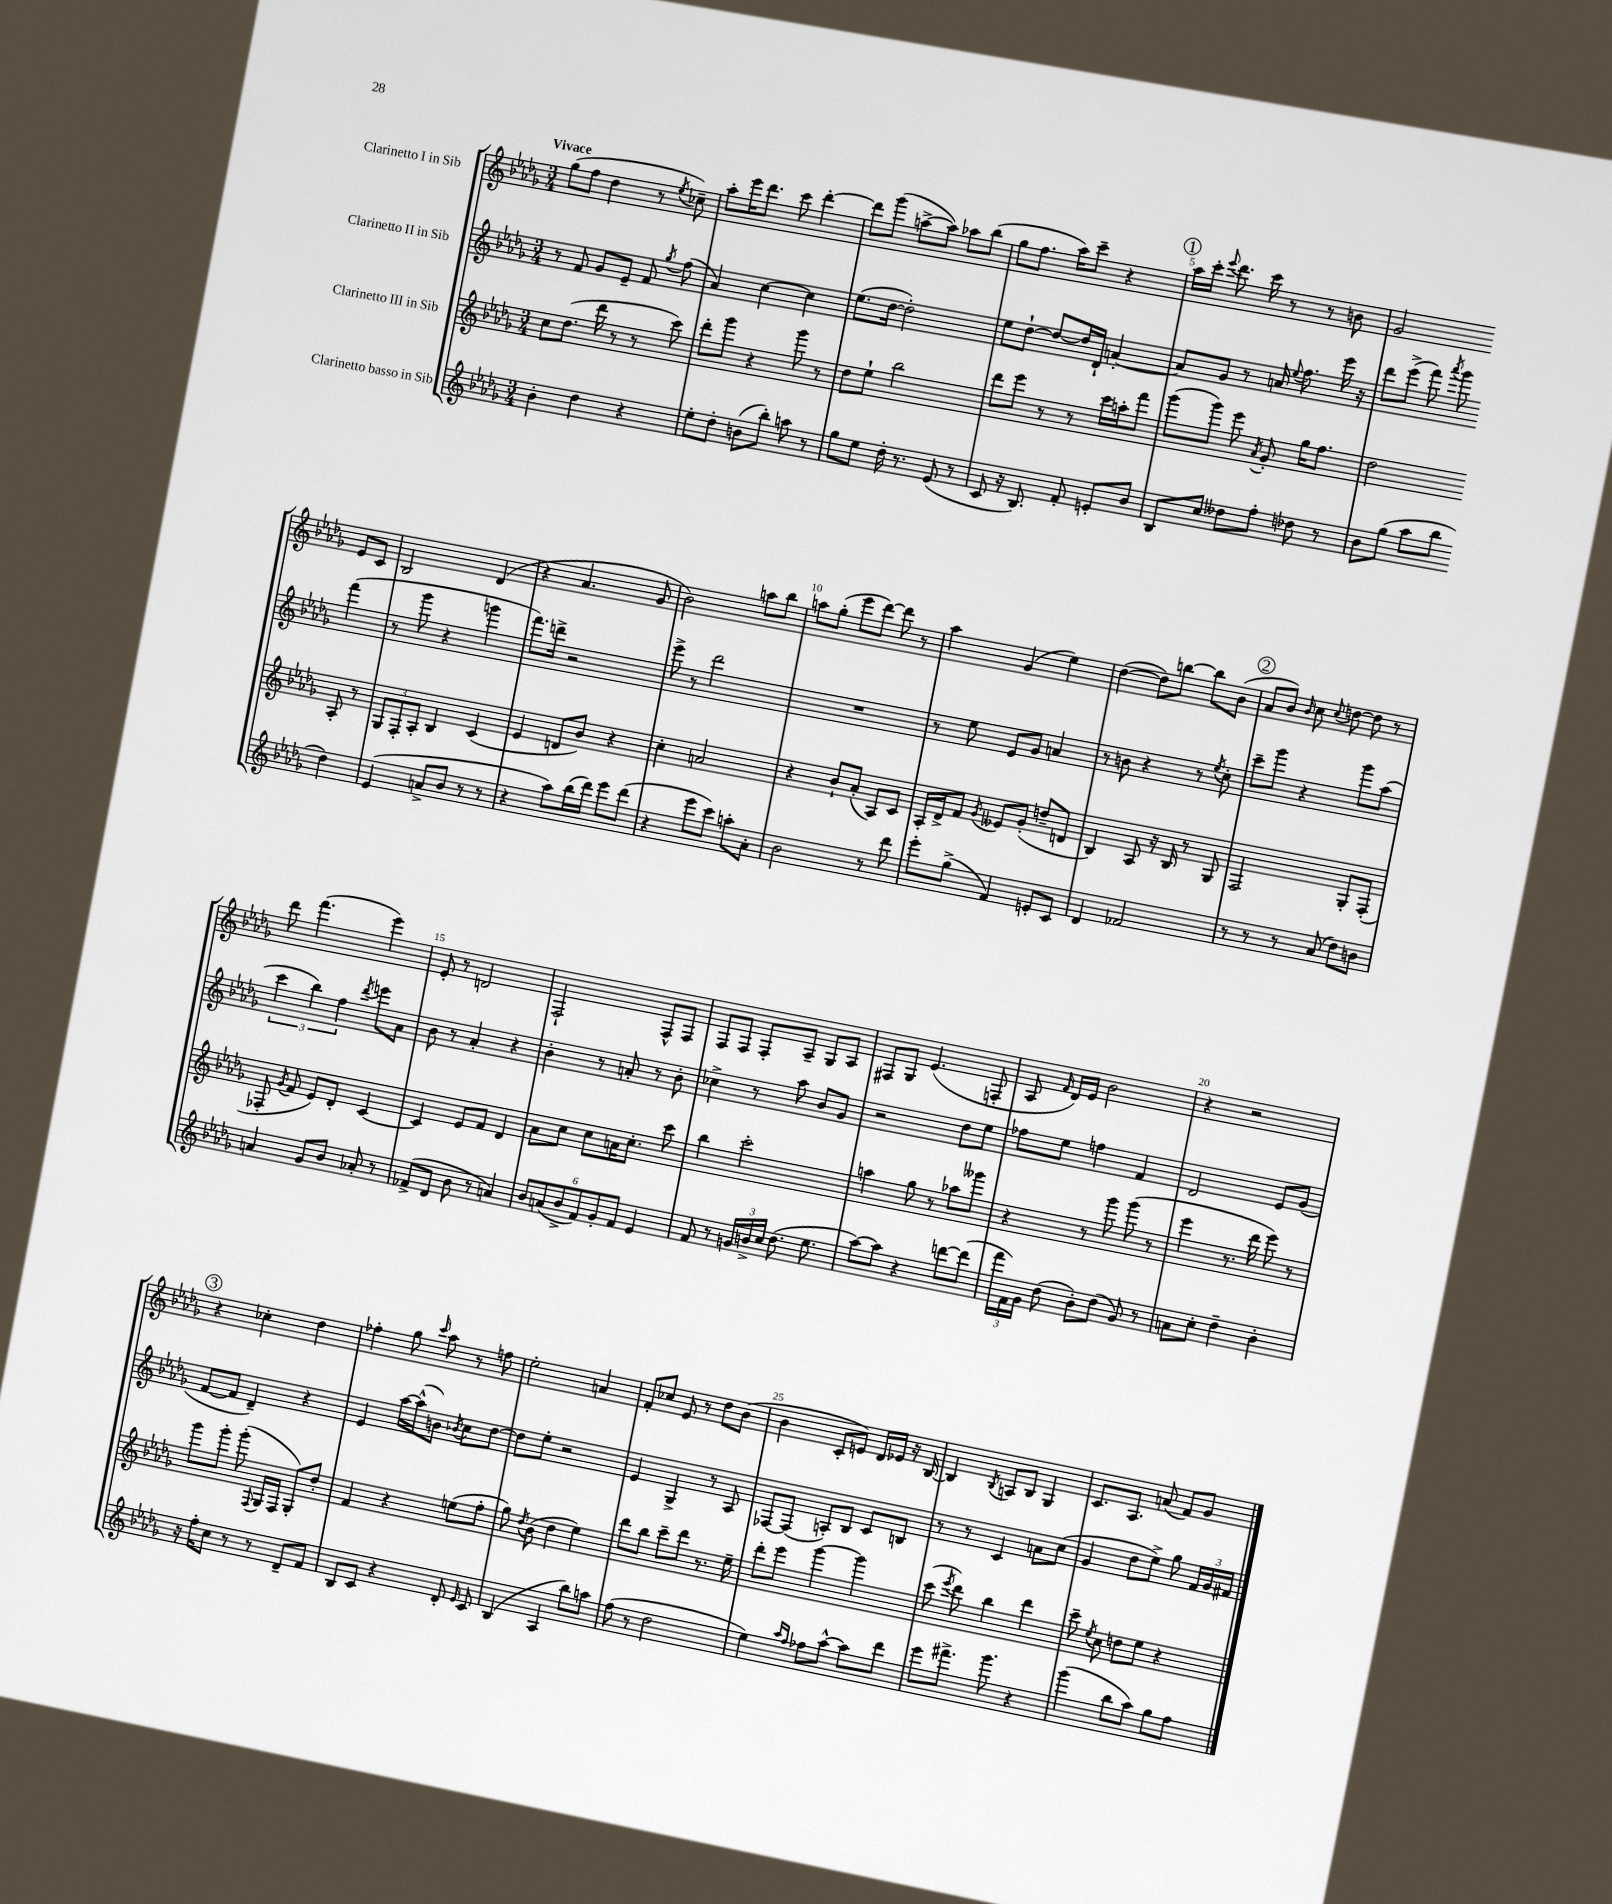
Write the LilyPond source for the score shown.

<<
\new StaffGroup <<
\new Staff = "s0" \with { instrumentName = "Clarinetto I in Sib" } {
    \clef treble \key des \major \numericTimeSignature \time 3/4 \tempo "Vivace"
    \autoBeamOff ges''8[( f''8] des''4 r8 \acciaccatura { ees''8 } ces''8--) |
    aes''8[-. ees'''16 des'''8.] c'''8 des'''4~-. |
    des'''8[ ges'''8]( a''8[~-> a''8]) aes''8[ bes''8]( |
    ges''8[ f''8.] aes''16[) c'''8]-- r4 |
    \mark \markup { \circle "1" } aes''16[ c'''16]-. \appoggiatura { ees'''8 } des'''8. c'''16 r8 r8 b'8 |
    ges'2 ees'8[ c'8] |
    bes2 des'4( |
    r4 aes'4. ges'8 |
    bes'2) a''8[ bes''8] |
    a''8[ ges''8]-.( ees'''8[ des'''8]~) des'''8 r8 |
    aes''4 ges'4( ees''4) |
    des''4~( des''8[) b''8]~ b''8[ bes'8]( |
    \mark \markup { \circle "2" } aes'8[ bes'8]) \grace { bes'16 } c''8 \appoggiatura { c''8 } d''8~ d''8 r8 |
    des'''8 f'''4.( ees'''4) |
    ees'8-. r8 d'2 |
    f2-! f8[-^ f8] |
    f8[ f8] f8[-. aes8]-- ges8[ aes8] |
    fis8[ ges8] ees'4.( f8-. |
    aes8 \grace { f'16 } des'16[) ees'16] bes'2 |
    r4 r2 |
    \mark \markup { \circle "3" } r4 ces''4-. des''4 |
    fes''4-. ges''8 \grace { c'''16 } aes''8 r8 f''8 |
    ees''2-. a'4 |
    f'8[-. ces''8] ees'8 r8 des''8[ bes'8]( |
    bes'4 c'8[-. e'8]) des'16[ ees'16] r16 bes16~ |
    bes4 \acciaccatura { bes8 } a8[ bes8] ges4 |
    c'8.[ aes8.] a'8( f'8[) ges'8] \bar "|." |
}
\new Staff = "s1" \with { instrumentName = "Clarinetto II in Sib" } {
    \clef treble \key des \major \numericTimeSignature \time 3/4
    \autoBeamOff r8 f'8 ges'8[ ees'8]-- f'8 \acciaccatura { ges''8 } f''8( |
    aes'4) c''4~ c''4 |
    ees''8.[( des''16]~ des''2-.) |
    ees''8[ des''8]~-! des''8[~ des''16 des'16]-! a'4~-. |
    \mark \markup { \circle "1" } a'8[ ges'8] r8 a'16 \appoggiatura { ees''8 } f''8. ees'''16 r16 |
    des'''8[ ees'''8]->( f'''8) \acciaccatura { aes'''8 } ges'''8 f'''4( |
    r8 ges'''8 r4 g'''4 |
    f'''8.[) d'''16]-> r2 |
    ees'''8-> r8 des'''2 |
    R2. |
    r8 ees''8 ees'8[ ges'8] a'4 |
    r8 b'8 r4 r8 \acciaccatura { ees''8 } c''8-. |
    \mark \markup { \circle "2" } c'''8[-- ges'''8] r4 ges'''8[ aes''8]( |
    \tuplet 3/2 { c'''4 bes''4) f''4 } \acciaccatura { des'''8 } e'''8[ aes'8] |
    bes'8 r8 aes'4-. r4 |
    bes'4-. r8 a'8-. r8 bes'8-. |
    ces''4-> r8 aes''8 bes'8[ ges'8] |
    r2 des''8[ ees''8] |
    fes''8[ ees''8] f''4 f'4 |
    des'2 ees'8[ ges'8]( |
    \mark \markup { \circle "3" } f'8[~ f'8] des'4--) r4 |
    ees'4 aes''16[~ aes''16-^( b'8]) \acciaccatura { bes'8 } c''8[ des''8]~ |
    des''8[ ees''8]-. r2 |
    ees'4 ges4-> r8 aes8 |
    fes8[~ fes8]( a8[-.) bes8] c'8[ b8] |
    r8 r8 c'4 a'8[ c''8]( |
    ges'4 des''8[ ees''8]->) ges''8 \tuplet 3/2 { f'16[ ges'16 fis'16] } \bar "|." |
}
\new Staff = "s2" \with { instrumentName = "Clarinetto III in Sib" } {
    \clef treble \key des \major \numericTimeSignature \time 3/4
    \autoBeamOff c''8[ des''8.]( des'''16 r8 r8 c'''8) |
    des'''8[-. ges'''8] r4 ges'''8 r8 |
    des''8[ ees''8]-! bes''2 |
    des'''8[ ees'''8] r8 r8 c'''16[ a''16-. f'''8] |
    \mark \markup { \circle "1" } ges'''8[( ges'''8]) ees'''8 \acciaccatura { aes'8 } ges'8-. ges''16[ f''8.] |
    des''2 aes8-. r8 |
    \tuplet 3/2 { ges8[ f8-. aes8]-. } bes4 c'4( |
    ees'4 d'8[ bes'8]) r4 |
    c''4-. a'2 |
    r4 bes'8[-! aes'8]-.( aes8[) c'8] |
    aes16[-. des'16-> f'8] \acciaccatura { ges'8 } eeses'8[ ges'8]-.( d''8[-- d'8] |
    bes4) aes8 r16 bes16 r8 ges8 |
    \mark \markup { \circle "2" } f2 ges8[-. f8]-.( |
    fes8-. \acciaccatura { ges'8 } f'8 ees'8[) des'8]-. c'4~ |
    c'4 ees'8[ f'8] des'4 |
    aes'8[ c''8] c''8[ a'16 c''8.]-. c'''8 |
    bes''4 c'''2-. |
    a''4 ges''8 r8 aes''8[ geses'''8] |
    r4 r8 ges'''8 ges'''8( r8 |
    ees'''4 r8. des'''16 ees'''8) r8 |
    \mark \markup { \circle "3" } ges'''8[ ges'''8]-. ges'''8-.( \appoggiatura { f8 } ges16[ f16] ges8[-.) des''8]-. |
    f'4 r4 e''8[( f''8]-. |
    ges''8) \acciaccatura { des''8 } bes'8( des''4 ees''4) |
    des'''8[ bes''8] c'''8[-- des'''8] r8. ees''16-- |
    des'''8[-. ees'''8] ges'''4~ ges'''4 |
    c'''8( \acciaccatura { ees'''8 } des'''8) bes''4 des'''4 |
    c'''8-- \acciaccatura { ees''8 } c''8 d''8[ ees''8] r4 \bar "|." |
}
\new Staff = "s3" \with { instrumentName = "Clarinetto basso in Sib" } {
    \clef treble \key des \major \numericTimeSignature \time 3/4
    \autoBeamOff bes'4-. des''4 r4 |
    ees''8[-. des''8]-. b'8[( bes''8]-.) a''8 r8 |
    ges''8[ ees''8] des''16-. r8. ees'8( r8 |
    c'8 r16 bes8.) f'8-. e'8[-. bes'8] |
    \mark \markup { \circle "1" } bes8[ c''8] deses''8[ f''8]-. des''8 r8 |
    bes'8[ ges''8]( aes''8[ bes''8] des''4) |
    ees'4( a'8[-> bes'8] r8 r8 |
    r4 aes''8[) bes''16( des'''16]) ees'''8[ des'''8]( |
    r4 ees'''8[ c'''8]) a''8[-. aes'8]-. |
    bes'2 r8 des'''8 |
    ees'''8[-. ges''8]->( f'4) e'8[-. c'8] |
    des'4 fes'2 |
    \mark \markup { \circle "2" } r8 r8 r8 aes'8( des''8[) b'8] |
    a'4 ges'8[ bes'8] aes'8-. r8 |
    fes'8[->( des'8] bes'8 r8 a'4) |
    \tuplet 6/4 { bes'8[ a'8( bes'8-> f'8) ges'8-. f'8] } ees'4 |
    f'8 r8 \tuplet 3/2 { g'16[ b'16-> c''16] } des''8.( ees''8. |
    aes''8[~) aes''8] r4 d'''8[~ d'''8]( |
    \tuplet 3/2 { f'''16[ f'16) ges'16] } des''8( bes'8[-.) des''8]( ges'8) r8 |
    a'8[ c''8]-. des''4-- bes'4-. |
    \mark \markup { \circle "3" } r16 f''16[-. c''8] r8 r8 des'8[-- f'8] |
    bes8[ c'8] r4 des'8-. \grace { ees'16 } c'8 |
    bes4( aes4 bes''8[) a''8] |
    f''8( r8 des''2 |
    ees''4) \grace { aes''16[ f''16] } fes''8[ aes''8]~-^ aes''8[ des'''8] |
    ees'''8[ fis'''8.]-> ges'''8. r4 |
    ges'''4( bes''8[ aes''8]) ges''8[ f''8] \bar "|." |
}
>>
>>
\layout { \context { \Score \override BarNumber.break-visibility = ##(#f #t #t) barNumberVisibility = #(every-nth-bar-number-visible 5) } }
